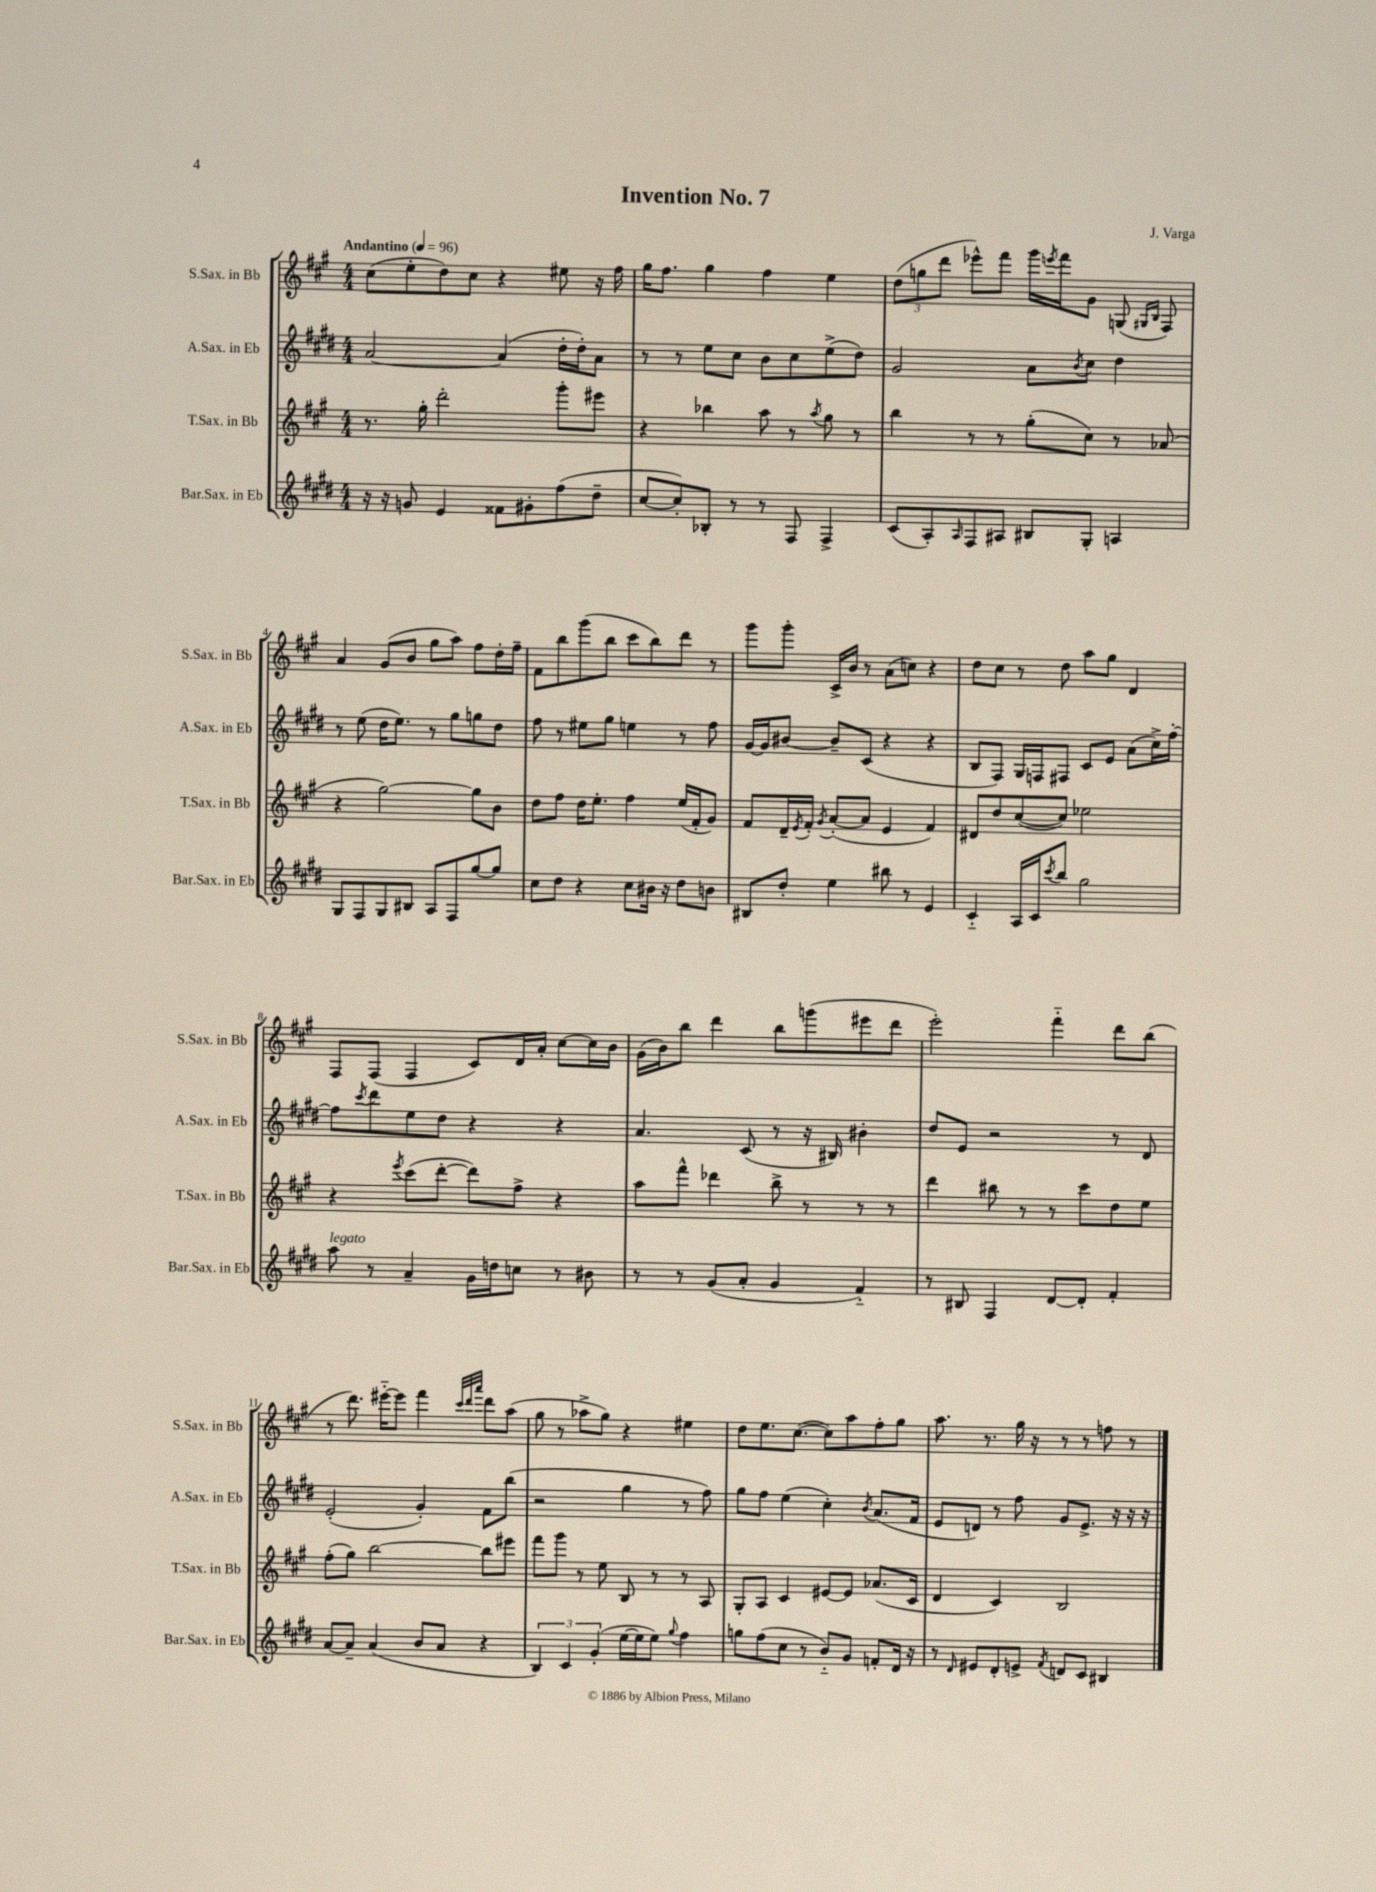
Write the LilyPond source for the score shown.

\header { title = "Invention No. 7" composer = "J. Varga" }
<<
\new StaffGroup <<
\new Staff = "s0" \with { instrumentName = "S.Sax. in Bb" shortInstrumentName = "S.Sax. in Bb" } {
    \clef treble \key a \major \numericTimeSignature \time 4/4 \tempo "Andantino" 4 = 96
    cis''8( e''8-. d''8) cis''8 r4 eis''8 r16 fis''16 |
    gis''16 fis''8. gis''4 fis''4 e''4 |
    \tuplet 3/2 { d''8( g''8 d'''8 } ees'''8-^) fis'''8 gis'''16 \acciaccatura { e'''8 } fis'''16 gis'8 g8( \grace { gis16 b16 } fis8) |
    a'4 gis'8( b'8 gis''8 a''8) fis''8 d''16-. fis''16-- |
    fis'8 b''8 gis'''8( b''8 cis'''8 b''8) d'''8 r8 |
    gis'''8 gis'''8-. cis'16-> b'16 r8 a'8( c''8) r4 |
    d''8 cis''8 r8 d''8 a''8 gis''8 d'4 |
    fis8 fis8( fis4 cis'8) d'16 a'16-. cis''8~ cis''16 b'16 |
    gis'16( b'16) b''8 d'''4 b''8 g'''8( eis'''8 d'''8 |
    e'''2-.) fis'''4-_ d'''8 b''8( |
    r8 d'''8.) eis'''16~-_ eis'''8 fis'''4 \grace { cis'''32 d'''32 a'''32 } d'''8 a''8( |
    gis''8 r8 aes''8-> gis''8) r4 eis''4 |
    d''8 e''8. cis''8.~( cis''8) a''8 fis''8-. gis''8 |
    a''8. r8. gis''16 r16 r8 r8 f''8 r8 \bar "|." |
}
\new Staff = "s1" \with { instrumentName = "A.Sax. in Eb" shortInstrumentName = "A.Sax. in Eb" } {
    \clef treble \key e \major \numericTimeSignature \time 4/4
    a'2~ a'4( dis''16-. dis''16-.) a'8 |
    r8 r8 e''8 cis''8 b'8 cis''8 e''8->( dis''8) |
    gis'2 a'8 \acciaccatura { b'8 } cis''8 dis''4 |
    r8 e''8( dis''16 e''8.) r8 gis''8 g''8 dis''8 |
    fis''8 r8 eis''8 gis''8 e''4 r8 fis''8 |
    gis'16~ gis'16 bis'8~ bis'8-- cis'8( r4 r4 |
    b8 fis8) gis16 f16 fis8 cis'8 e'8 a'8( cis''16->) fis''16~-. |
    fis''8 \acciaccatura { cis'''8 } dis'''8 e''8 dis''8 r4 r4 |
    a'4. cis'8( r8 r16 bis16) bis'4-. |
    dis''8 e'8 r2 r8 dis'8 |
    e'2-.( gis'4-.) fis'8 b''8( |
    r2 gis''4 r8 fis''8) |
    gis''8 fis''8 e''4( cis''4-.) \acciaccatura { b'8 } a'8.( fis'16 |
    e'8 d'8) r8 fis''8 gis'8 e'8.-> r16 r16 r16 \bar "|." |
}
\new Staff = "s2" \with { instrumentName = "T.Sax. in Bb" shortInstrumentName = "T.Sax. in Bb" } {
    \clef treble \key a \major \numericTimeSignature \time 4/4
    r8. gis''16-. d'''2-. gis'''8-. eis'''8 |
    r4 bes''4 a''8 r8 \acciaccatura { a''8 } gis''8 r8 |
    b''4 r8 r8 gis''8-.( cis''8) r8 aes'8( |
    r4 gis''2~) gis''8 b'8 |
    d''8 fis''8 d''16 e''8.-. fis''4 e''16( fis'16-. gis'8) |
    fis'8 d'16-- \acciaccatura { e'8 } fis'16-. \acciaccatura { gis'8 } a'8~-.( a'8 e'4 fis'4) |
    dis'8 d''8 cis''8~( cis''8) ees''2 |
    r4 \acciaccatura { e'''8 } cis'''8( d'''8~-. d'''8) fis''8-> r4 |
    a''8 fis'''8-^ des'''4 b''8-> r8 r8 r8 |
    d'''4 bis''8 r8 r8 cis'''8 d''8 e''8 |
    fis''8-.( gis''8) b''2~ b''8 eis'''8 |
    fis'''8 gis'''8 r8 e''8 b8 r8 r8 a8 |
    gis8-. a8 cis'4 eis'8~ eis'8 aes'8.( cis'16 |
    d'4 cis'4) b2 \bar "|." |
}
\new Staff = "s3" \with { instrumentName = "Bar.Sax. in Eb" shortInstrumentName = "Bar.Sax. in Eb" } {
    \clef treble \key e \major \numericTimeSignature \time 4/4
    r16 r16 g'8 e'4 fisis'8 gis'8-. fis''8( dis''8-- |
    cis''8~ cis''8-.) bes8-. r8 r8 fis8 fis4-> |
    cis'8( a8-.) \grace { a16 } fis8 ais8 bis8 gis8-. a4 |
    gis8 fis8 gis8 bis8 a8 fis8 gis''8~ gis''8 |
    cis''8 dis''8 r4 cis''8 bis'16 r16 dis''8 b'8 |
    bis8 dis''8-. e''4 bis''8 r8 e'4 |
    cis'4-_ a16 cis'16 \acciaccatura { cis'''8 } b''8 gis''2 |
    a''8^\markup { \italic "legato" } r8 a'4-- gis'16 d''16 c''8 r8 bis'8 |
    r8 r8 gis'8( a'8-. gis'4 fis'4-_) |
    r8 bis8 fis4 dis'8~ dis'8-. fis'4-. |
    a'8~ a'8-- a'4( b'8 a'8 r4 |
    \tuplet 3/2 { b4) cis'4 gis'4-.( } e''16~ e''16 e''8) \appoggiatura { gis''8 } fis''4 |
    g''8 fis''8( cis''8 r8 b'8-_) gis'8 f'8-. dis'16 r16 |
    r8 \grace { dis'16 } eis'8 dis'8-. e'8-> \acciaccatura { fis'8 } d'8 cis'8 bis4 \bar "|." |
}
>>
>>
